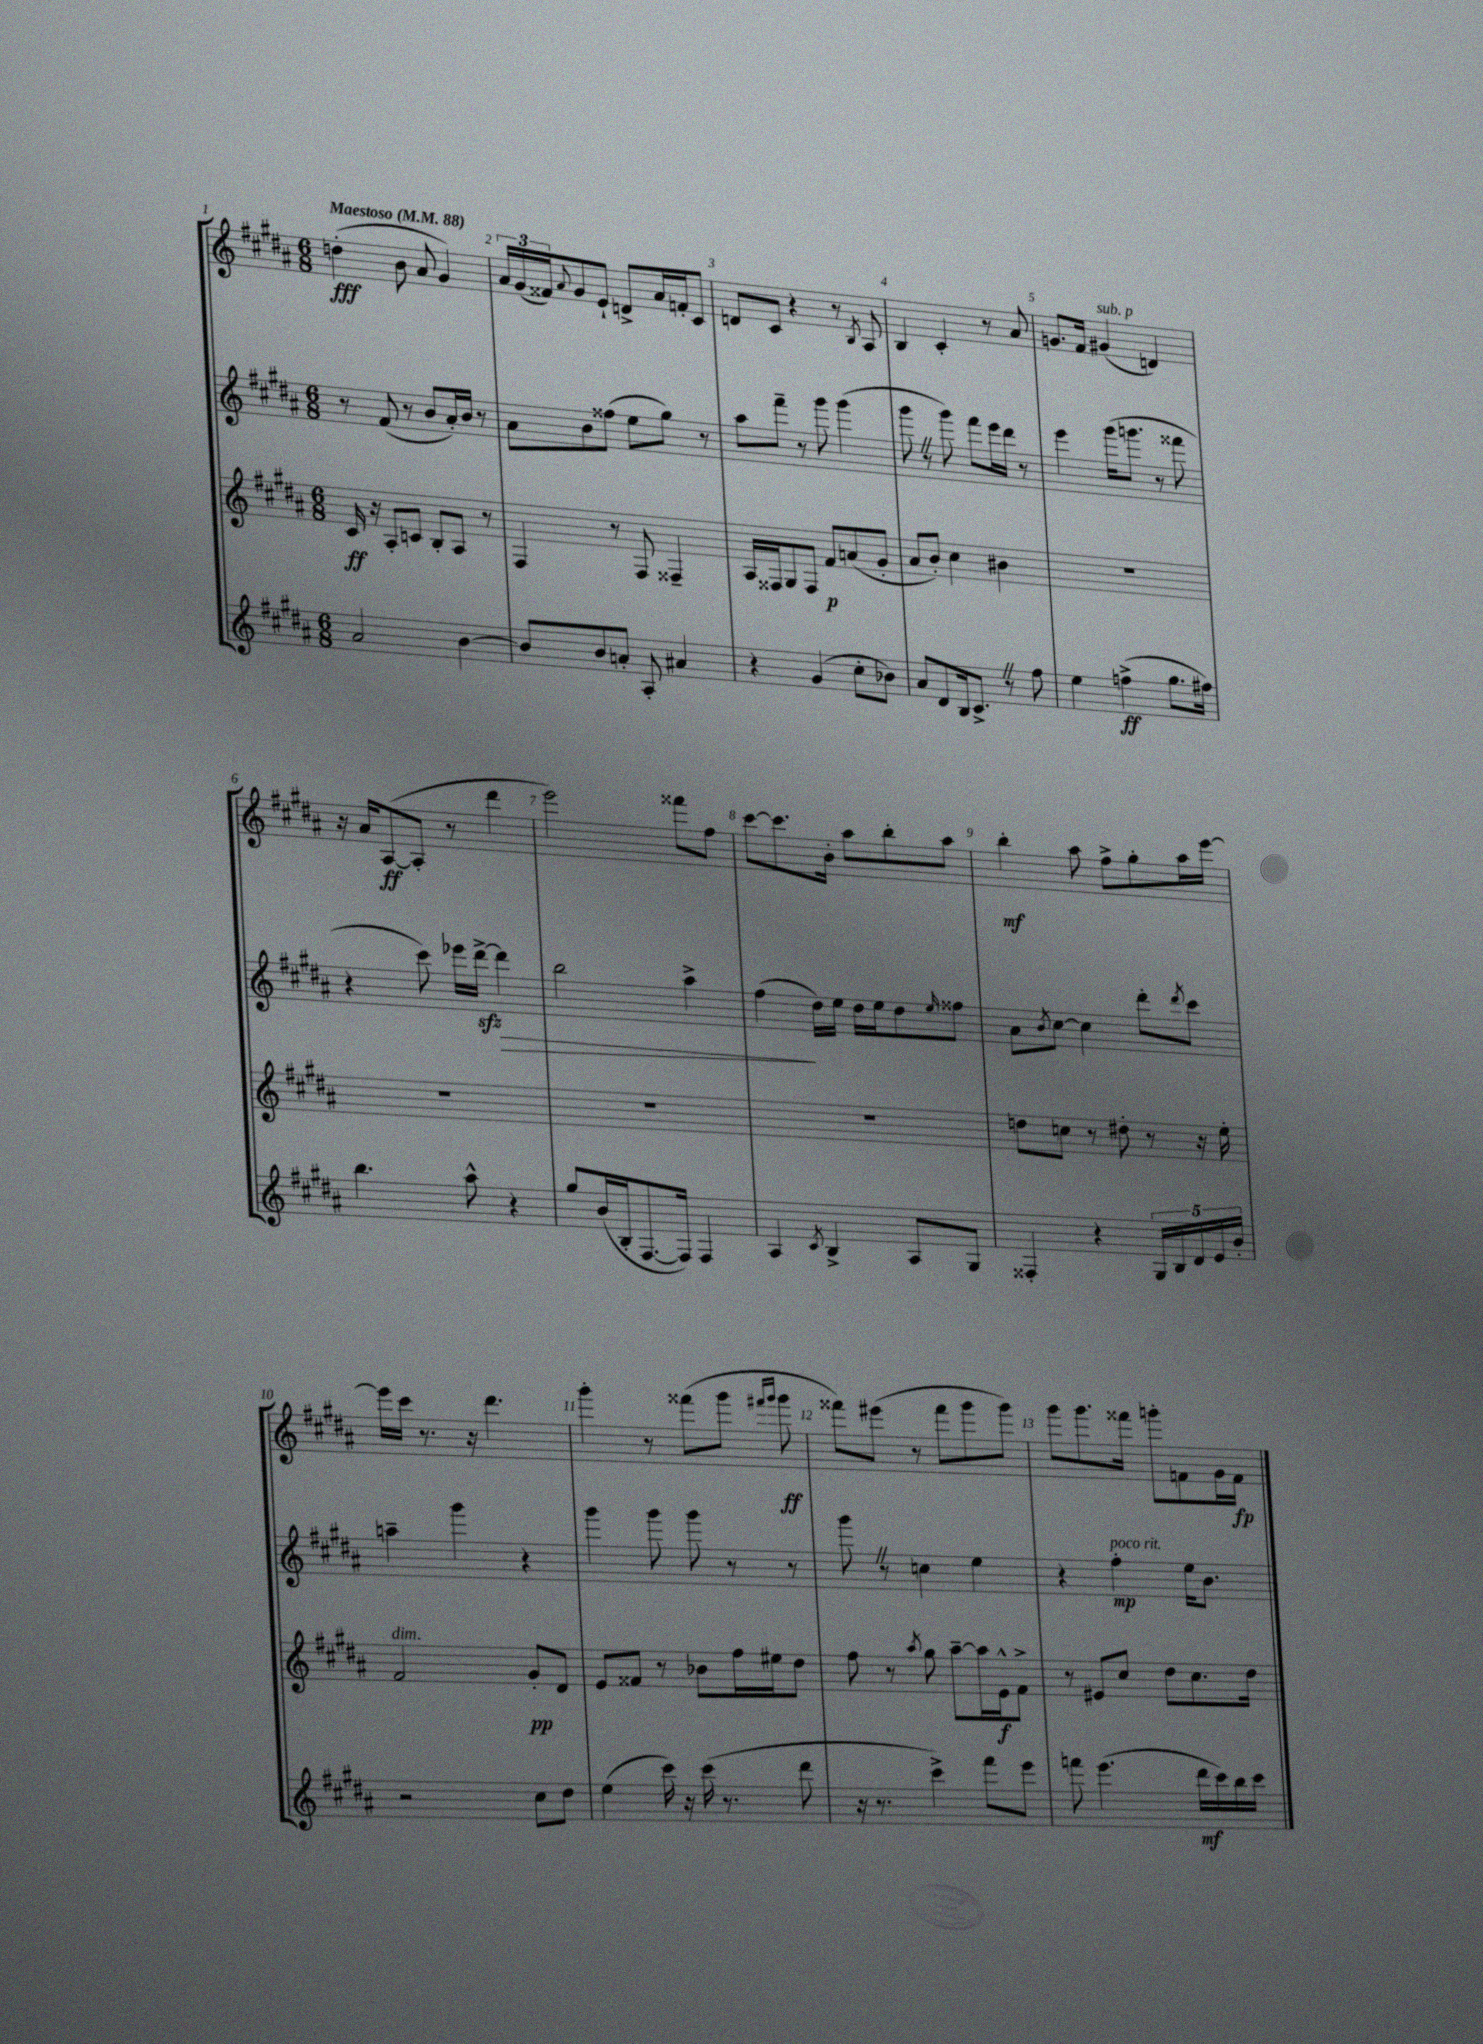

**kern	**kern	**kern	**kern
*staff4	*staff3	*staff2	*staff1
*clefG2	*clefG2	*clefG2	*clefG2
*k[f#c#g#d#a#]	*k[f#c#g#d#a#]	*k[f#c#g#d#a#]	*k[f#c#g#d#a#]
*M6/8	*M6/8	*M6/8	*M6/8
*MM88	*MM88	*MM88	*MM88
2a#	16c#	8r	(4dd'
.	16r	.	.
.	8A#'	(8f#	.
.	8c	8r	8b
.	8B'	8b	8a#
[4b	8A#	16a#')	4g#)
.	.	16b	.
.	8r	8r	.
=	=	=	=
8b]	4F#	8a#	24a#
.	.	.	(24g#
.	.	.	24f##)
.	.	.	8qqa#
8b	.	8b	8g#
8a'	8r	(8ff##	8e`
8A#'	8F#	8ee	8d^
4a#	4F##~	8gg#)	16a#
.	.	.	16f'
.	.	8r	8c#
=	=	=	=
4r	16A#	8aa#	8d
.	16F##	.	.
.	8G#	8fff#~	8c#
(4g#	8F##	8r	4r
.	8f#	8ggg#	.
8cc#'	(8a	(4ggg#	8r
.	.	.	8qB
8b-)	8g#'	.	8A#
=	=	=	=
8a#	8a#	8ggg#	4B
8d#	8b')	8r	.
16B	4cc#	8ggg#)	4c#'
8.c#^	.	.	.
.	.	8fff#	.
8r	4b#	16eee	8r
.	.	16ddd#	.
8ff#	.	8r	8a#
=	=	=	=
4ee	2.r	4eee	8.g
.	.	.	16f#
(4ff^	.	(16ggg#	(4g#
.	.	8.ggg	.
8.gg#	.	8r	4d)
.	.	8fff##	.
16ff#)	.	.	.
=	=	=	=
4.bb	2.r	4r	16r
.	.	.	16a#
.	.	.	([8A#
.	.	8ccc#)	8A#']
8aa#^^	.	16eee-	8r
.	.	[16ddd#^	.
4r	.	4ddd#]	4ddd#
=	=	=	=
8gg#	2.r	2bb	2eee)
(16b	.	.	.
16B'	.	.	.
[8.F#	.	.	.
16F#])	.	.	.
4F#	.	4aa#^	8fff##
.	.	.	8ff#
=	=	=	=
4A#	2.r	(4ff#	[8ccc#
.	.	.	8.ccc#]
8qc#	.	.	.
4B^	.	16dd#)	.
.	.	16ee	16b'
.	.	16dd#	8aa#
.	.	16ee	.
8A#	.	8dd#	8bb'
.	.	16qqee	.
8G#	.	8ff##	8aa#
=	=	=	=
4F##'	8dd	8a#	4bb'
.	.	8qb	.
.	8cc	[8cc#	.
4r	8r	4cc#]	8aa#
.	8dd#'	.	8ff#^
20G#	8r	8ddd#'	8gg#'
20B	.	.	.
20d#	.	.	.
.	.	8qddd#	.
.	16r	8ccc#	16aa#
20e	.	.	.
.	16ee'	.	[16eee
20b'	.	.	.
=	=	=	=
2r	2f#	4aa~	16eee]
.	.	.	16ccc#
.	.	.	8.r
.	.	4ggg#	.
.	.	.	16r
.	.	.	4.ddd#
8cc#	8g#'	4r	.
8dd#	8d#	.	.
=	=	=	=
(4ee	8e	4ggg#	4ggg#'
.	8f##	.	.
16ccc#)	8r	8ggg#	8r
16r	.	.	.
(16ccc#	8b-	8ggg#	(8fff##
8.r	.	.	.
.	16ff#	8r	8ggg#
.	16ee#	.	.
.	.	.	16qqfff#
.	.	.	16qqggg#
8ddd#	8dd#	8r	8ggg#
=	=	=	=
16r	8ff#	8ggg#	8fff##)
8.r	.	.	.
.	8r	8r	(8eee#
.	8qaa#	.	.
4ccc#^)	8gg#	4cc	8r
.	[8aa#~	.	8fff##
8fff#	16aa#]	4ee	8ggg#
.	16e^^	.	.
8eee	8f#^	.	8ggg#)
=	=	=	=
8fff	8r	4r	8ggg#
(4.eee	8e#	.	8.ggg#
.	8cc#	4ff#'	.
.	.	.	16fff##
.	8dd#	.	8ggg'
16ddd#	8.cc#	16ee	8f
16ccc#)	.	8.b	.
16bb	.	.	16g#
16ccc#	16dd#	.	16f
==	==	==	==
*-	*-	*-	*-
